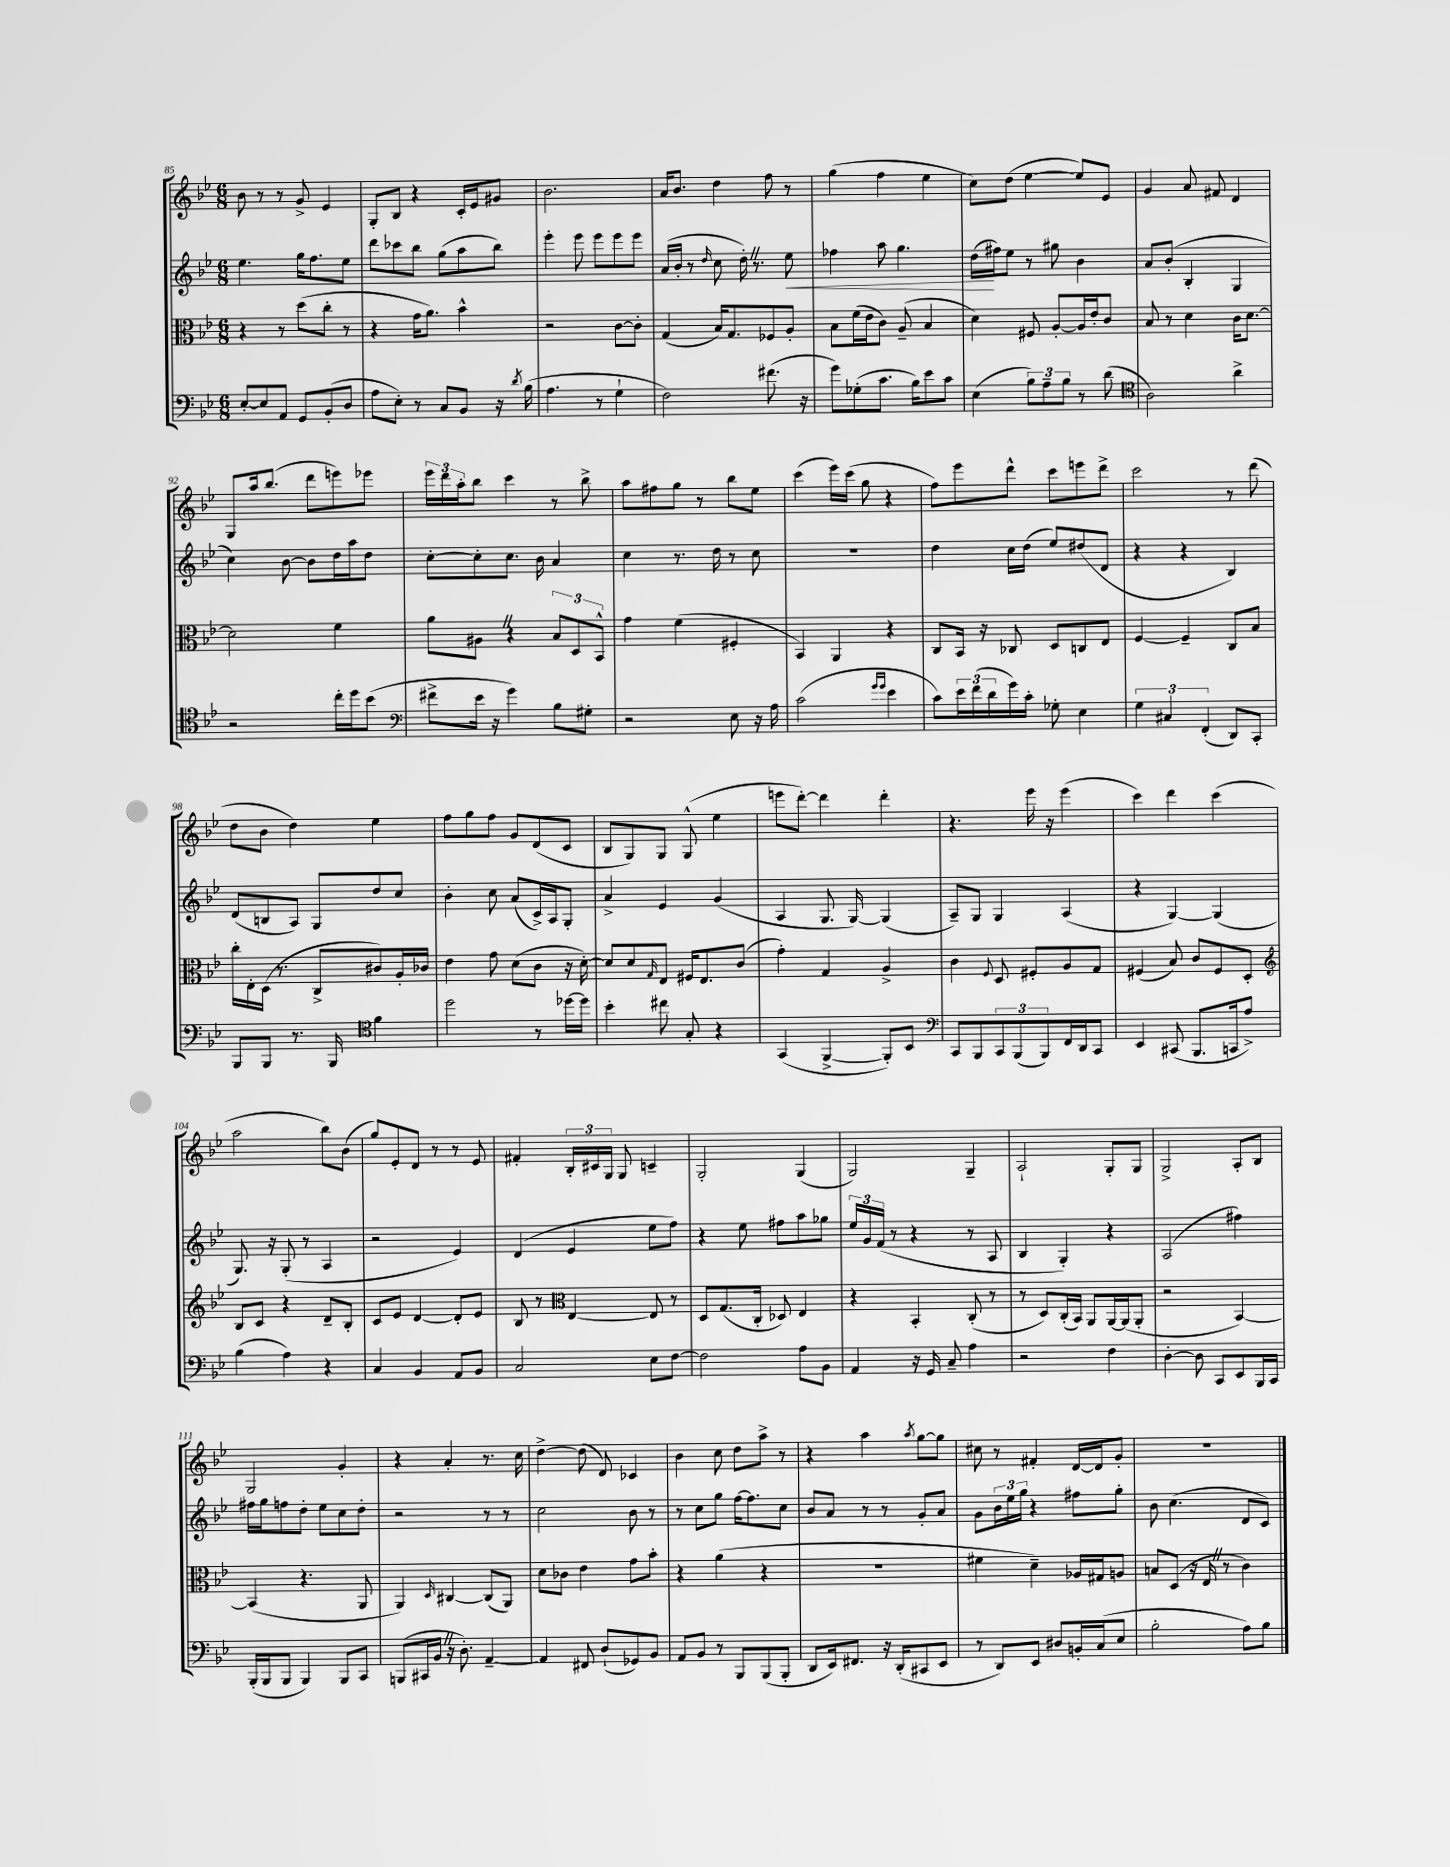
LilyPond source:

<<
\new StaffGroup <<
\new Staff = "s0" {
    \clef treble \key bes \major \numericTimeSignature \time 6/8
    bes'8 r8 r8 g'8-> ees'4 |
    g8-. bes8 r4 c'16-. ees'16 gis'8 |
    bes'2. |
    a'16 bes'8. d''4 f''8 r8 |
    g''4( f''4 ees''4 |
    c''8) d''8( ees''4~ ees''8) ees'8 |
    g'4 a'8 fis'8 d'4 |
    g8 a''16 bes''8.( d'''8 e'''8) ees'''8 |
    \tuplet 3/2 { ees'''16 d'''16 a''16-. } bes''8 c'''4 r8 bes''8-> |
    a''8 fis''8 g''8 r8 bes''8 ees''8 |
    c'''4( ees'''16) c'''16( g''8 r4 |
    f''8) ees'''8 d'''8-^ c'''8 e'''8 d'''8-> |
    c'''2 r8 d'''8( |
    d''8 bes'8 d''4) ees''4 |
    f''8 g''8 f''8 g'8 d'8( c'8 |
    bes8 g8) g8 g8-^( ees''4 |
    e'''8 d'''8~-.) d'''4 d'''4-. |
    r4. ees'''16 r16 ees'''4( |
    c'''4) d'''4 c'''4( |
    a''2 bes''8) bes'8( |
    g''8) ees'8-. d'8 r8 r8 ees'8 |
    fis'4-. \tuplet 3/2 { bes16-. cis'16 g16 } g8 c'4-- |
    g2-. g4( |
    g2) g4-- |
    a2-! g8-. g8 |
    g2-> a8-. bes8 |
    g2 g'4-. |
    r4 a'4-. r8. c''16 |
    d''4~-> d''8( d'8) ces'4 |
    bes'4 c''8 d''8 a''8-> r8 |
    r4 a''4 \acciaccatura { a''8 } g''8~ g''8 |
    cis''8 r8 fis'4-. d'16~ d'16 g'8-. |
    R2. \bar "|." |
}
\new Staff = "s1" {
    \clef treble \key bes \major \numericTimeSignature \time 6/8
    ees''4. g''16 f''8. ees''8 |
    d'''8 ces'''8 bes''8 g''8( a''8 bes''8) |
    ees'''4-. ees'''8 ees'''8 ees'''8 ees'''8 |
    a'16( bes'16-. r8 \grace { d''16 } c''8 d''16-.) \once \override BreathingSign.text = \markup { \musicglyph "scripts.caesura.straight" } \breathe r8. ees''8\< |
    fes''4 a''8 g''4. |
    d''16\!( fis''16) ees''8 r8 gis''8 bes'4 |
    a'8 bes'8-.( bes4-. g4 |
    c''4) bes'8~ bes'8 d''16 a''16 d''8 |
    c''8~-. c''8-. c''8. bes'16 a'4 |
    c''4 r8. d''16 r8 c''8 |
    R2. |
    d''4 c''16 d''16( ees''8) dis''8( d'8 |
    r4 r4 bes4) |
    d'8( b8 a8) g8 d''8 c''8 |
    bes'4-. c''8 a'8( c'16->) a16 g8-. |
    a'4-> ees'4 g'4( |
    a4 g8. g16~) g4( |
    a8--) g8 g4 a4( |
    r4 g4~) g4( |
    g8.) r16 g8-.( r8 a4 |
    r2 ees'4) |
    d'4( ees'4 ees''8 f''8) |
    r4 ees''8 fis''8 a''8 ges''8 |
    \tuplet 3/2 { ees''16 g'16 f'16( } r8 r4 r8 a8 |
    bes4 g4-.) r4 |
    a2( fis''4) |
    fis''16 g''16 f''8 d''8-. ees''8 c''8 d''8-. |
    r2 r8 r8 |
    c''2 bes'8 r8 |
    r8 c''8 g''8 f''16~ f''8. c''8 |
    bes'8 a'8 r8 r8 g'8-. a'8 |
    g'8 \tuplet 3/2 { bes'16 ees''16 g''16 } r4 fis''8 g''8-. |
    bes'8 c''4.( d'8 c'8) \bar "|." |
}
\new Staff = "s2" {
    \clef alto \key bes \major \numericTimeSignature \time 6/8
    r4 r8 d''8( c''8-. r8 |
    r4 g'16 a'8.) bes'4-^ |
    r2 c'8~ c'8-. |
    g4( bes16) g8. fes8 a8-. |
    bes8 f'16( ees'16 c'8) a8--( bes4 |
    d'4) fis8 a8~-. a16 ees'16-. c'8 |
    bes8 r8 d'4 c'16 d'8.~ |
    d'2 f'4 |
    a'8 ais8 \once \override BreathingSign.text = \markup { \musicglyph "scripts.caesura.straight" } \breathe r4 \tuplet 3/2 { bes8 d8 bes,8-^ } |
    g'4 f'4( fis4-. |
    bes,4) a,4 r4 |
    c8 bes,16 r16 ces8 d8 c8 ees8 |
    f4~ f4-- c8 bes8 |
    c''16-. ees16-. d16( r8. c8-> cis'8) a16-. ces'16 |
    ees'4 g'8 d'8( c'8 r16 d'16~-.) |
    d'8 d'8 \grace { g16 } ees8 fis16 ees8. c'8( |
    g'4-.) g4 a4-> |
    c'4 \appoggiatura { f8 } d8 fis8-. a8 g8 |
    fis4( bes8) c'8 fis8 d8-. |
    \clef treble bes8 c'8 r4 d'8-- bes8-. |
    c'8 ees'8 d'4~ d'8-. ees'8 |
    bes8 r8 \clef alto ees4~ ees8 r8 |
    d8 g8.( c16-. des8) ees4 |
    r4 bes,4-. c8-.( r8 |
    r8 d8) c16-.( bes,16) a,8 a,16~ a,16( a,8-. |
    r2 bes,4~) |
    bes,4( r4. a,8 |
    a,4) \grace { d16 } cis4~ cis8( a,8) |
    d'8 ces'8 ees'4 g'8 bes'8-. |
    r4 a'4( r4 |
    R2. |
    fis'4 d'4--) aes16 gis16 a8 |
    b8 d8( r16 ees16 \once \override BreathingSign.text = \markup { \musicglyph "scripts.caesura.straight" } \breathe r8 c'4) \bar "|." |
}
\new Staff = "s3" {
    \clef bass \key bes \major \numericTimeSignature \time 6/8
    ees8~-. ees8 a,8 g,8 bes,8-.( d8 |
    a8 ees8-.) r8 c8 bes,8 r16 \acciaccatura { d'8 } bes16( |
    a4. r8 g4-! |
    f2) fis'8.( r16 |
    g'8) ges8-.( c'8. bes16) ees'8 c'8 |
    ees4( \tuplet 3/2 { bes8) a8-- bes8 } r8 d'8( |
    \clef tenor a2) a'4-> |
    r2 c''16-. d''16 bes'8( |
    \clef bass fis'8-> ees'16 r16 g'4) bes8 gis8-. |
    r2 ees8 r16 a16 |
    c'2( \grace { g'16 g'16 } ees'4 |
    c'8) \tuplet 3/2 { ees'16 f'16( d'16 } g'16) c'16-. ges8-. ees4 |
    \tuplet 3/2 { g4 cis4 f,4-.( } d,8) c,8-. |
    bes,,8 bes,,8 r8. bes,,16 \clef tenor f'4 |
    d''2 r8 des''16~ des''16 |
    bes'4-. cis''8 g8-. r4 |
    g,4( f,4~-> f,8-.) bes,8 |
    \clef bass c,8 bes,,8 \tuplet 3/2 { c,8 bes,,8( bes,,8) } f,16 d,16 c,8 |
    ees,4 cis,8( bes,,8. c,16 a8->) |
    bes4( a4) r4 |
    c4 bes,4 a,8 bes,8 |
    c2 ees8 f8~ |
    f2 a8 bes,8 |
    a,4 r16 g,16 c8-- a4 |
    r2 f4 |
    d4~-. d8 c,8 ees,8 bes,,16 c,16 |
    bes,,16-.( bes,,16 bes,,8 bes,,4) bes,,8 c,8 |
    b,,8( cis,16 bes,16 \once \override BreathingSign.text = \markup { \musicglyph "scripts.caesura.straight" } \breathe r16 d8.-.) a,4~-- |
    a,4 fis,8 d8-!( ges,8) bes,8 |
    a,8 bes,8 r8 bes,,8 bes,,8( bes,,8-. |
    d,8 ees,16) fis,8. r16 d,16-.( cis,8 ees,8 |
    r8 d,8) ees,8 dis8 b,16-. c16( ees8 |
    bes2-. a8) bes8 \bar "|." |
}
>>
>>
\layout { \context { \Score currentBarNumber = #85 } }
